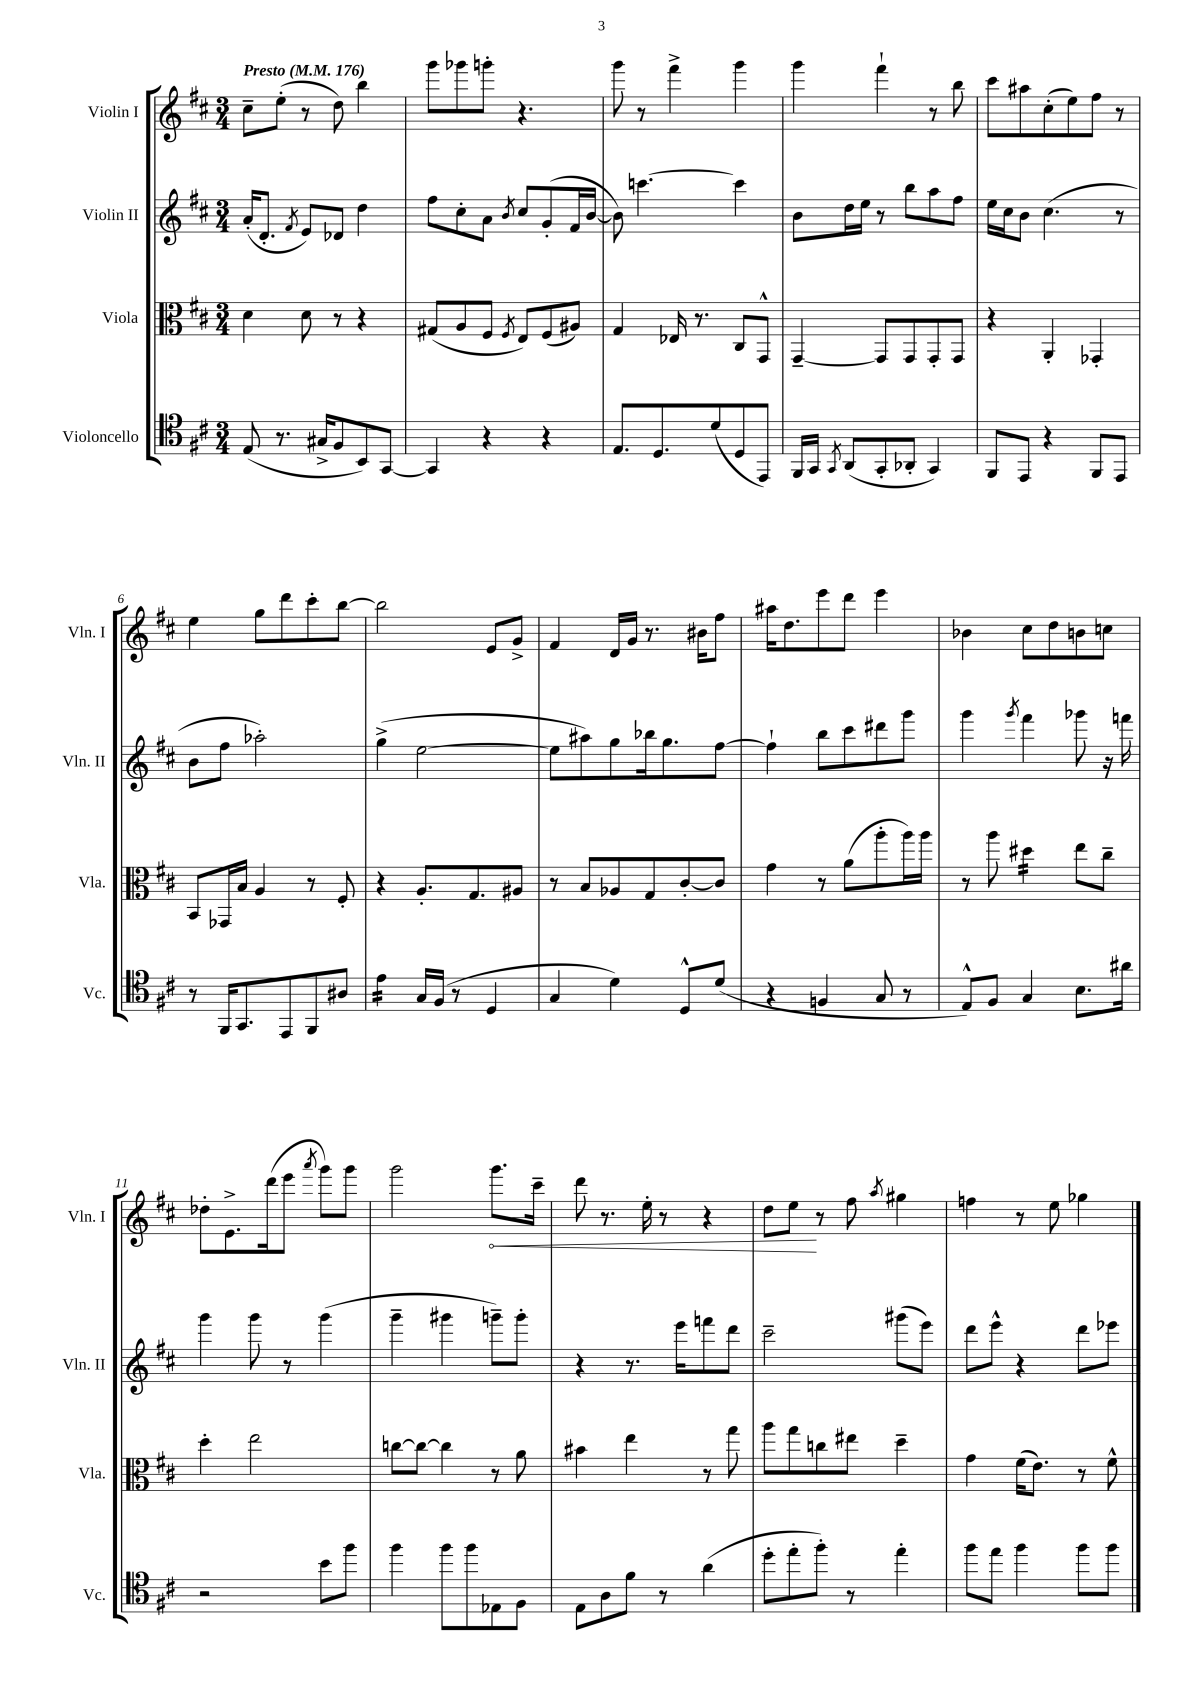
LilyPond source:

<<
\new StaffGroup <<
\new Staff = "s0" \with { instrumentName = "Violin I" shortInstrumentName = "Vln. I" } {
    \clef treble \key d \major \numericTimeSignature \time 3/4 \tempo "Presto" 4 = 176
    \autoBeamOff cis''8[-- e''8]-.( r8 d''8) b''4 |
    g'''8[ ges'''8 g'''8]-. r4. |
    g'''8 r8 fis'''4-> g'''4 |
    g'''4 fis'''4-! r8 b''8 |
    cis'''8[ ais''8 cis''8-.( e''8) fis''8] r8 |
    e''4 g''8[ d'''8 cis'''8-. b''8]~ |
    b''2 e'8[ g'8]-> |
    fis'4 d'16[ g'16] r8. bis'16[ fis''8] |
    ais''16[ d''8. e'''8 d'''8] e'''4 |
    bes'4 cis''8[ d''8 b'8 c''8] |
    des''8[-. e'8.-> d'''16( e'''8] \acciaccatura { a'''8 } g'''8[) g'''8] |
    g'''2 \once \override Hairpin.circled-tip = ##t g'''8.[\< cis'''16]-- |
    d'''8 r8. e''16-. r8 r4 |
    d''8[ e''8]\! r8 fis''8 \acciaccatura { a''8 } gis''4 |
    f''4 r8 e''8 ges''4 \bar "|." |
}
\new Staff = "s1" \with { instrumentName = "Violin II" shortInstrumentName = "Vln. II" } {
    \clef treble \key d \major \numericTimeSignature \time 3/4
    \autoBeamOff a'16[-.( d'8.]-. \acciaccatura { fis'8 } e'8[) des'8] d''4 |
    fis''8[ cis''8-. a'8] \acciaccatura { b'8 } cis''8[ g'8-.( fis'16 b'16]~ |
    b'8) c'''4.~ c'''4 |
    b'8[ d''16 e''16] r8 b''8[ a''8 fis''8] |
    e''16[ cis''16 b'8] cis''4.( r8 |
    b'8[ fis''8] aes''2-.) |
    g''4->( e''2~ |
    e''8[ ais''8) g''8 bes''16 g''8. fis''8]~ |
    fis''4-! b''8[ cis'''8 dis'''8 g'''8] |
    g'''4 \acciaccatura { g'''8 } fis'''4 ges'''8 r16 f'''16 |
    g'''4 g'''8 r8 g'''4( |
    g'''4-- gis'''4 g'''8[--) g'''8]-. |
    r4 r8. e'''16[ f'''8 d'''8] |
    cis'''2-- gis'''8[( e'''8]) |
    d'''8[ e'''8]-^ r4 d'''8[ ees'''8] \bar "|." |
}
\new Staff = "s2" \with { instrumentName = "Viola" shortInstrumentName = "Vla." } {
    \clef alto \key d \major \numericTimeSignature \time 3/4
    \autoBeamOff d'4 d'8 r8 r4 |
    gis8[( a8 fis8] \acciaccatura { fis8 } e8[) fis8( ais8]) |
    g4 ees16 r8. cis8[ g,8]-^ |
    g,4~-- g,8[ g,8 g,8-. g,8] |
    r4 a,4-. ges,4-. |
    b,8[ ges,16 b16] a4 r8 fis8-. |
    r4 a8.[-. g8. ais8] |
    r8 b8[ aes8 g8 cis'8~-. cis'8] |
    g'4 r8 a'8[( a''8-. a''16) a''16] |
    r8 a''8 dis''4:16 e''8[ cis''8]-- |
    d''4-. e''2 |
    c''8[~ c''8]~ c''4 r8 a'8 |
    bis'4 e''4 r8 g''8 |
    a''8[ g''8 c''8 eis''8] d''4-- |
    g'4 fis'16[( e'8.]) r8 fis'8-^ \bar "|." |
}
\new Staff = "s3" \with { instrumentName = "Violoncello" shortInstrumentName = "Vc." } {
    \clef tenor \key d \major \numericTimeSignature \time 3/4
    \autoBeamOff e8( r8. gis16[-> fis8 b,8) g,8]~ |
    g,4 r4 r4 |
    e8.[ d8. d'8( d8 e,8]) |
    fis,16[ g,16] \acciaccatura { g,8 } a,8[( g,8-. aes,8]-. g,4) |
    fis,8[ e,8] r4 fis,8[ e,8] |
    r8 fis,16[ g,8. e,8 fis,8 ais8] |
    e'4:16 g16[ fis16]( r8 d4 |
    g4 d'4) d8[-^ d'8]( |
    r4 f4 g8 r8 |
    e8[-^) fis8] g4 b8.[ ais'16] |
    r2 b'8[ fis''8] |
    fis''4 fis''8[ fis''8 ees8 fis8] |
    e8[ a8 fis'8] r8 a'4( |
    d''8[-. e''8-. fis''8]-.) r8 e''4-. |
    fis''8[ e''8] fis''4 fis''8[ fis''8] \bar "|." |
}
>>
>>
